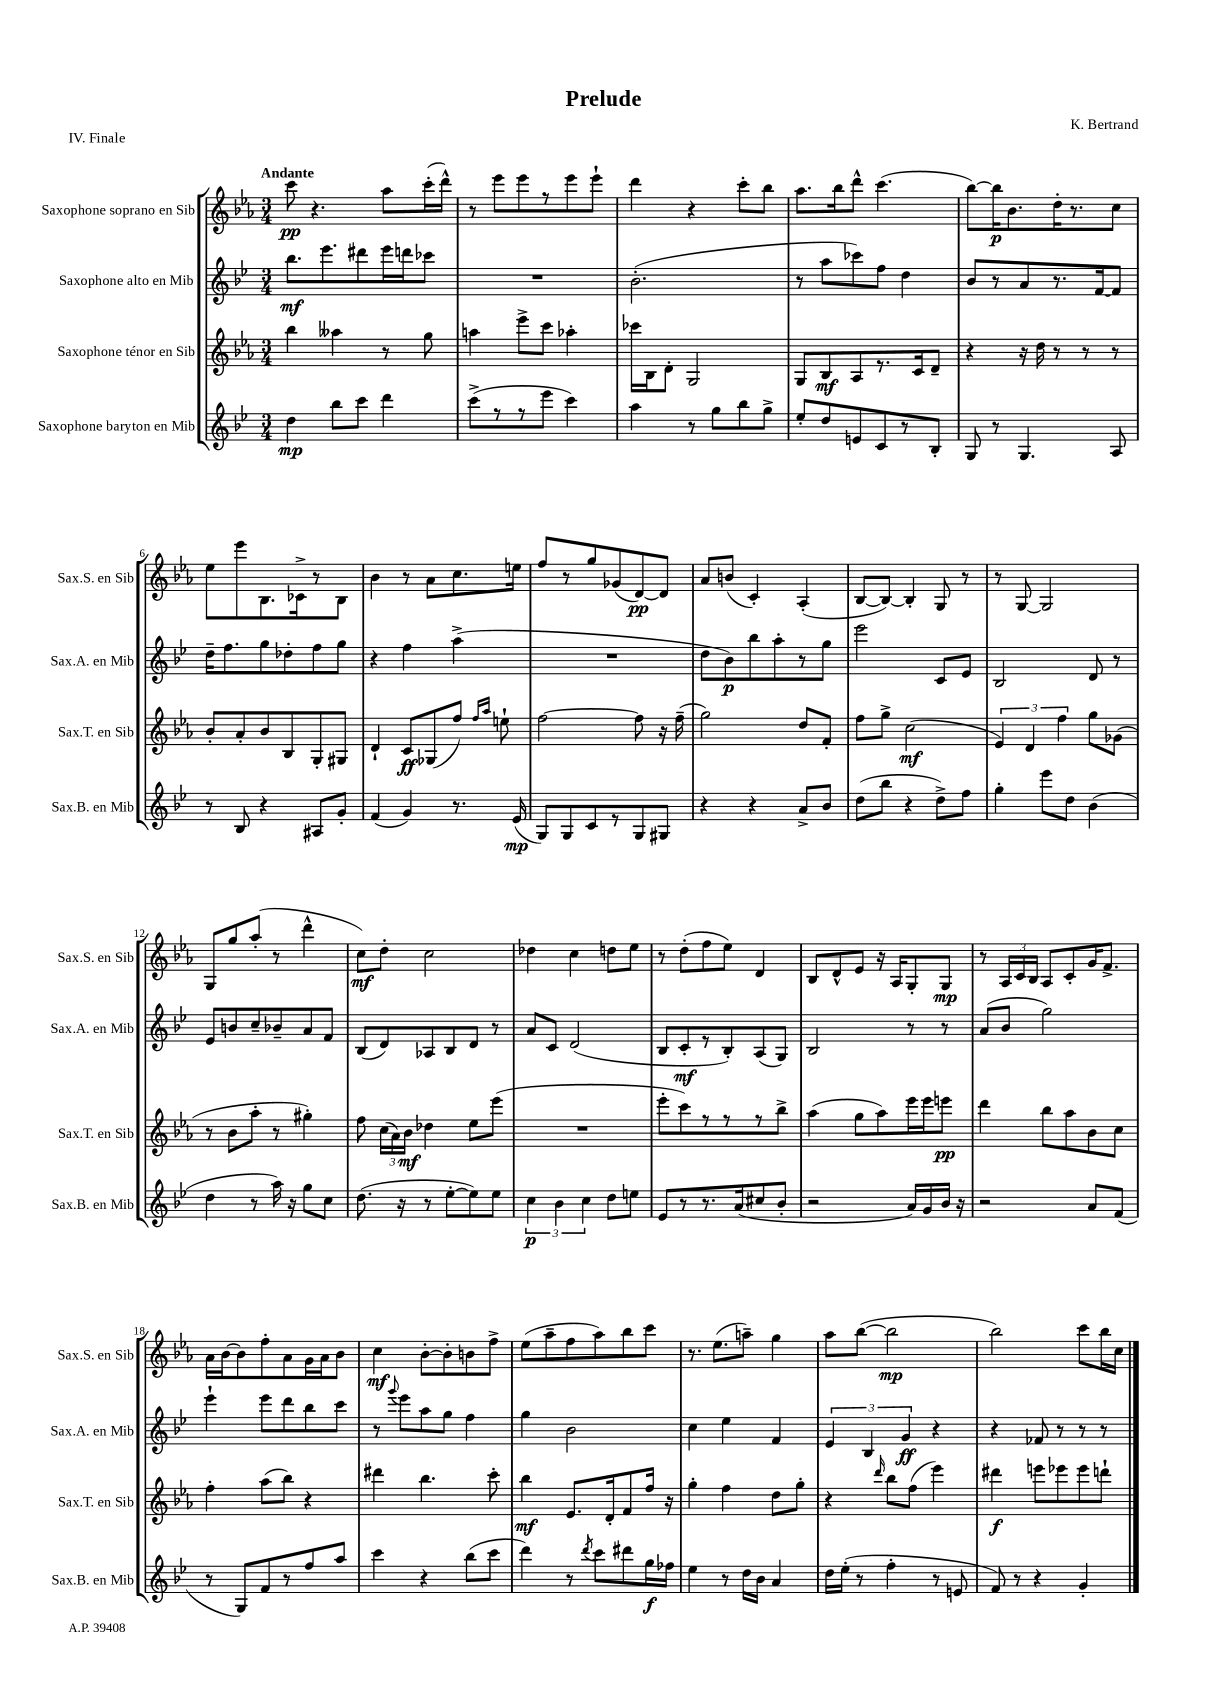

**kern	**dynam	**kern	**dynam	**kern	**dynam	**kern	**dynam
*part4	*part4	*part3	*part3	*part2	*part2	*part1	*part1
*staff4	*staff4	*staff3	*staff3	*staff2	*staff2	*staff1	*staff1
*I"Saxophone baryton en Mib	*	*I"Saxophone ténor en Sib	*	*I"Saxophone alto en Mib	*	*I"Saxophone soprano en Sib	*
*I'Sax.B. en Mib	*	*I'Sax.T. en Sib	*	*I'Sax.A. en Mib	*	*I'Sax.S. en Sib	*
*clefG2	*	*clefG2	*	*clefG2	*	*clefG2	*
*k[b-e-]	*	*k[b-e-a-]	*	*k[b-e-]	*	*k[b-e-a-]	*
*M3/4	*	*M3/4	*	*M3/4	*	*M3/4	*
=1	=1	=1	=1	=1	=1	=1	=1
!	!	!	!	!	!	!LO:TX:a:B:t=Andante	!
4dd\	mp	4bb-\	.	8.bb-\L	mf	8ccc\	pp
.	.	.	.	.	.	4.r	.
.	.	.	.	8.eee-\	.	.	.
8bb-\L	.	4aa--X\	.	.	.	.	.
8ccc\J	.	.	.	8ddd#X\	.	.	.
4ddd\	.	8r	.	16eee-\L	.	8aa-\L	.
.	.	.	.	16dddn\J	.	.	.
.	.	8gg\	.	8ccc-X\J	.	(16ccc'\L	.
.	.	.	.	.	.	16ddd^^\JJ)	.
=2	=2	=2	=2	=2	=2	=2	=2
(8ccc^\L	.	4aan\	.	2.r	.	8r	.
8r	.	.	.	.	.	8eee-\L	.
8r	.	8eee-^\L	.	.	.	8eee-\	.
8eee-\J	.	8ccc\J	.	.	.	8r	.
4ccc\)	.	4aa-X'\	.	.	.	8eee-\	.
.	.	.	.	.	.	8eee-`\J	.
=3	=3	=3	=3	=3	=3	=3	=3
4aa\	.	16ccc-X\LL	.	(2.b-'\	.	4ddd\	.
.	.	16B-\J	.	.	.	.	.
.	.	8d'\J	.	.	.	.	.
8r	.	2G/	.	.	.	4r	.
8gg\L	.	.	.	.	.	.	.
8bb-\	.	.	.	.	.	8ccc'\L	.
8gg^\J	.	.	.	.	.	8bb-\J	.
=4	=4	=4	=4	=4	=4	=4	=4
8ee-'/L	.	8G/L	.	8r	.	8.aa-\L	.
8dd/	.	8B-/	mf	8aa\L	.	.	.
.	.	.	.	.	.	16bb-\k	.
8en/	.	8A-/	.	8ccc-X\)	.	8ddd^^\J	.
8c/	.	8.r	.	8ff\J	.	(4.ccc\	.
8r	.	.	.	4dd\	.	.	.
.	.	16c/k	.	.	.	.	.
8B-'/J	.	8d~/J	.	.	.	.	.
=5	=5	=5	=5	=5	=5	=5	=5
8G/	.	4r	.	8b-/L	.	[8bb-\L)	.
8r	.	.	.	8r	.	16bb-\K]	p
.	.	.	.	.	.	8.b-\	.
4.G/	.	16r	.	8a/	.	.	.
.	.	16dd\	.	.	.	.	.
.	.	8r	.	8.r	.	16dd'\K	.
.	.	.	.	.	.	8.r	.
.	.	8r	.	.	.	.	.
.	.	.	.	[16f/k	.	.	.
8A/	.	8r	.	8f/J]	.	8cc\J	.
!!LO:LB:g=z
=6	=6	=6	=6	=6	=6	=6	=6
8r	.	8b-'/L	.	16dd~\KL	.	8ee-\L	.
.	.	.	.	8.ff\	.	.	.
8B-/	.	8a-'/	.	.	.	8eee-\	.
4r	.	8b-/	.	8gg\	.	8.B-\	.
.	.	8B-/	.	8dd-X'\	.	.	.
.	.	.	.	.	.	16c-X^\k	.
8A#X/L	.	8G'/	.	8ff\	.	8r	.
8g'/J	.	8G#X/J	.	8gg\J	.	8B-\J	.
=7	=7	=7	=7	=7	=7	=7	=7
(4f/	.	4d`/	.	4r	.	4b-\	.
4g/)	.	8c/L	ff	4ff\	.	8r	.
.	.	(8G-X/	.	.	.	8a-\L	.
8.r	.	8ff/J)	.	(4aa^\	.	8.cc\	.
.	.	16qqff/LL	.	.	.	.	.
.	.	16qqaa-/JJ	.	.	.	.	.
.	.	8een`\	.	.	.	.	.
(16e-/	mp	.	.	.	.	16een\Jk	.
=8	=8	=8	=8	=8	=8	=8	=8
8G/L)	.	[2ff\	.	2.r	.	8ff/L	.
8G/	.	.	.	.	.	8r	.
8c/	.	.	.	.	.	8gg/	.
8r	.	.	.	.	.	(8g-X/	.
8G/	.	8ff\]	.	.	.	[8d/)	pp
8G#X/J	.	16r	.	.	.	8d/J]	.
.	.	(16ff~\	.	.	.	.	.
=9	=9	=9	=9	=9	=9	=9	=9
4r	.	2gg\)	.	8dd\L	.	8a-/L	.
.	.	.	.	8b-\)	p	(8bn/J	.
4r	.	.	.	8bb-\	.	4c'/)	.
.	.	.	.	8aa'\	.	.	.
8a^/L	.	8dd/L	.	8r	.	(4A-'/	.
8b-/J	.	8f'/J	.	8gg\J	.	.	.
=10	=10	=10	=10	=10	=10	=10	=10
(8dd\L	.	8ff\L	.	2eee-\	.	[8B-/L	.
8bb-\J	.	8gg^\J	.	.	.	8B-/J_)	.
4r	.	(2cc\	mf	.	.	4B-'/]	.
8dd^\L)	.	.	.	8c/L	.	8G/	.
8ff\J	.	.	.	8e-/J	.	8r	.
=11	=11	=11	=11	=11	=11	=11	=11
4gg'\	.	6e-/)	.	2B-/	.	8r	.
.	.	.	.	.	.	[8G/	.
.	.	6d/	.	.	.	.	.
8eee-\L	.	.	.	.	.	2G/]	.
.	.	6ff\	.	.	.	.	.
8dd\J	.	.	.	.	.	.	.
(4b-\	.	8gg\L	.	8d/	.	.	.
.	.	(8g-X\J	.	8r	.	.	.
!!LO:LB:g=z
=12	=12	=12	=12	=12	=12	=12	=12
4dd\	.	8r	.	8e-/L	.	8G/L	.
.	.	8b-\L	.	8bn/	.	8gg/	.
8r	.	8aa-'\J	.	8cc~/	.	(8aa-'/J	.
16aa\)	.	8r	.	8b-X~/	.	8r	.
16r	.	.	.	.	.	.	.
8gg\L	.	4gg#X'\)	.	8a/	.	4ddd^^\	.
8cc\J	.	.	.	8f/J	.	.	.
=13	=13	=13	=13	=13	=13	=13	=13
(8.dd\	.	8ff\	.	(8B-/L	.	8cc\L)	mf
.	.	(24cc\LL	.	8d/)	.	8dd'\J	.
.	.	24a-\)	.	.	.	.	.
16r	.	.	.	.	.	.	.
.	.	24b-\JJ	mf	.	.	.	.
8r	.	4dd-X\	.	8A-X/	.	2cc\	.
[8ee-'\L	.	.	.	8B-/	.	.	.
8ee-\])	.	8ee-\L	.	8d/J	.	.	.
8ee-\J	.	(8eee-\J	.	8r	.	.	.
=14	=14	=14	=14	=14	=14	=14	=14
6cc\	p	2.r	.	8a/L	.	4dd-X\	.
.	.	.	.	8c/J	.	.	.
6b-\	.	.	.	.	.	.	.
.	.	.	.	(2d/	.	4cc\	.
6cc\	.	.	.	.	.	.	.
8dd\L	.	.	.	.	.	8ddn\L	.
8een\J	.	.	.	.	.	8ee-\J	.
=15	=15	=15	=15	=15	=15	=15	=15
8e-/L	.	8eee-'\L	.	8B-/L	.	8r	.
8r	.	8ccc\)	.	8c'/	mf	(8dd'\L	.
8.r	.	8r	.	8r	.	8ff\	.
.	.	8r	.	8B-'/)	.	8ee-\J)	.
(16a/k	.	.	.	.	.	.	.
8cc#X/	.	8r	.	(8A/	.	4d/	.
8b-'/J	.	8bb-^\J	.	8G/J)	.	.	.
=16	=16	=16	=16	=16	=16	=16	=16
2r	.	(4aa-\	.	2B-/	.	8B-/L	.
.	.	.	.	.	.	8d^^/	.
.	.	8gg\L	.	.	.	8e-/J	.
.	.	8aa-\)	.	.	.	16r	.
.	.	.	.	.	.	16A-/KL	.
16a/LL)	.	16eee-\L	.	8r	.	8G'/	.
16g/	.	16eee-\J	.	.	.	.	.
16b-/JJ	.	8eeen\J	pp	8r	.	8G/J	mp
16r	.	.	.	.	.	.	.
=17	=17	=17	=17	=17	=17	=17	=17
2r	.	4ddd\	.	(8a/L	.	8r	.
.	.	.	.	8b-/J	.	24A-/LL	.
.	.	.	.	.	.	24c/	.
.	.	.	.	.	.	24B-/JJ	.
.	.	8bb-\L	.	2gg\)	.	8A-/L	.
.	.	8aa-\	.	.	.	8c'/	.
8a/L	.	8b-\	.	.	.	16g/K	.
.	.	.	.	.	.	8.f^/J	.
(8f/J	.	8cc\J	.	.	.	.	.
!!LO:LB:g=z
=18	=18	=18	=18	=18	=18	=18	=18
8r	.	4ff'\	.	4eee-`\	.	16a-\LL	.
.	.	.	.	.	.	[16b-\J	.
8G/L)	.	.	.	.	.	8b-\]	.
8f/	.	(8aa-\L	.	8eee-\L	.	8ff'\	.
8r	.	8bb-\J)	.	8ddd\	.	8a-\	.
8ff/	.	4r	.	8bb-\	.	16g\L	.
.	.	.	.	.	.	16a-\J	.
8aa/J	.	.	.	8ccc\J	.	8b-\J	.
=19	=19	=19	=19	=19	=19	=19	=19
4ccc\	.	4ddd#X\	.	8r	.	4cc\	mf
.	.	.	.	8qqggg/	.	.	.
.	.	.	.	8eee-\L	.	.	.
4r	.	4.bb-\	.	8aa\	.	[8b-'\L	.
.	.	.	.	8gg\J	.	8b-'\]	.
(8bb-\L	.	.	.	4ff\	.	8bn\	.
8ccc\J	.	8ccc'\	.	.	.	8ff^\J	.
=20	=20	=20	=20	=20	=20	=20	=20
4ddd\)	.	4bb-\	mf	4gg\	.	(8ee-\L	.
.	.	.	.	.	.	8aa-~\	.
8r	.	8.e-/L	.	2b-\	.	8ff\	.
8qddd/	.	.	.	.	.	.	.
8ccc\L	.	.	.	.	.	8aa-\)	.
.	.	16d'/k	.	.	.	.	.
8ddd#X\	.	8f/	.	.	.	8bb-\	.
16gg\L	f	16ff/Jk	.	.	.	8ccc\J	.
16ff-X\JJ	.	16r	.	.	.	.	.
=21	=21	=21	=21	=21	=21	=21	=21
4ee-\	.	4gg'\	.	4cc\	.	8.r	.
.	.	.	.	.	.	(8.ee-\L	.
8r	.	4ff\	.	4ee-\	.	.	.
16dd\LL	.	.	.	.	.	8aan~\J)	.
16b-\JJ	.	.	.	.	.	.	.
4a/	.	8dd\L	.	4f/	.	4gg\	.
.	.	8gg'\J	.	.	.	.	.
=22	=22	=22	=22	=22	=22	=22	=22
16dd\LL	.	4r	.	6e-/	.	8aa-\L	.
(16ee-'\JJ	.	.	.	.	.	.	.
8r	.	.	.	.	.	([8bb-\J	.
.	.	.	.	6B-/	.	.	.
.	.	16qqddd/	.	.	.	.	.
4ff'\	.	8bb-\L	.	.	.	2bb-\]	mp
.	.	.	.	6g/	ff	.	.
.	.	(8ff\J	.	.	.	.	.
8r	.	4eee-\)	.	4r	.	.	.
8en/	.	.	.	.	.	.	.
=23	=23	=23	=23	=23	=23	=23	=23
8f/)	.	4ddd#X\	f	4r	.	2bb-\)	.
8r	.	.	.	.	.	.	.
4r	.	8eeen\L	.	8f-X/	.	.	.
.	.	8eee-X\	.	8r	.	.	.
4g'/	.	8eee-\	.	8r	.	8ccc\L	.
.	.	8dddn`\J	.	8r	.	16bb-\L	.
.	.	.	.	.	.	16cc\JJ	.
==	==	==	==	==	==	==	==
*-	*-	*-	*-	*-	*-	*-	*-
